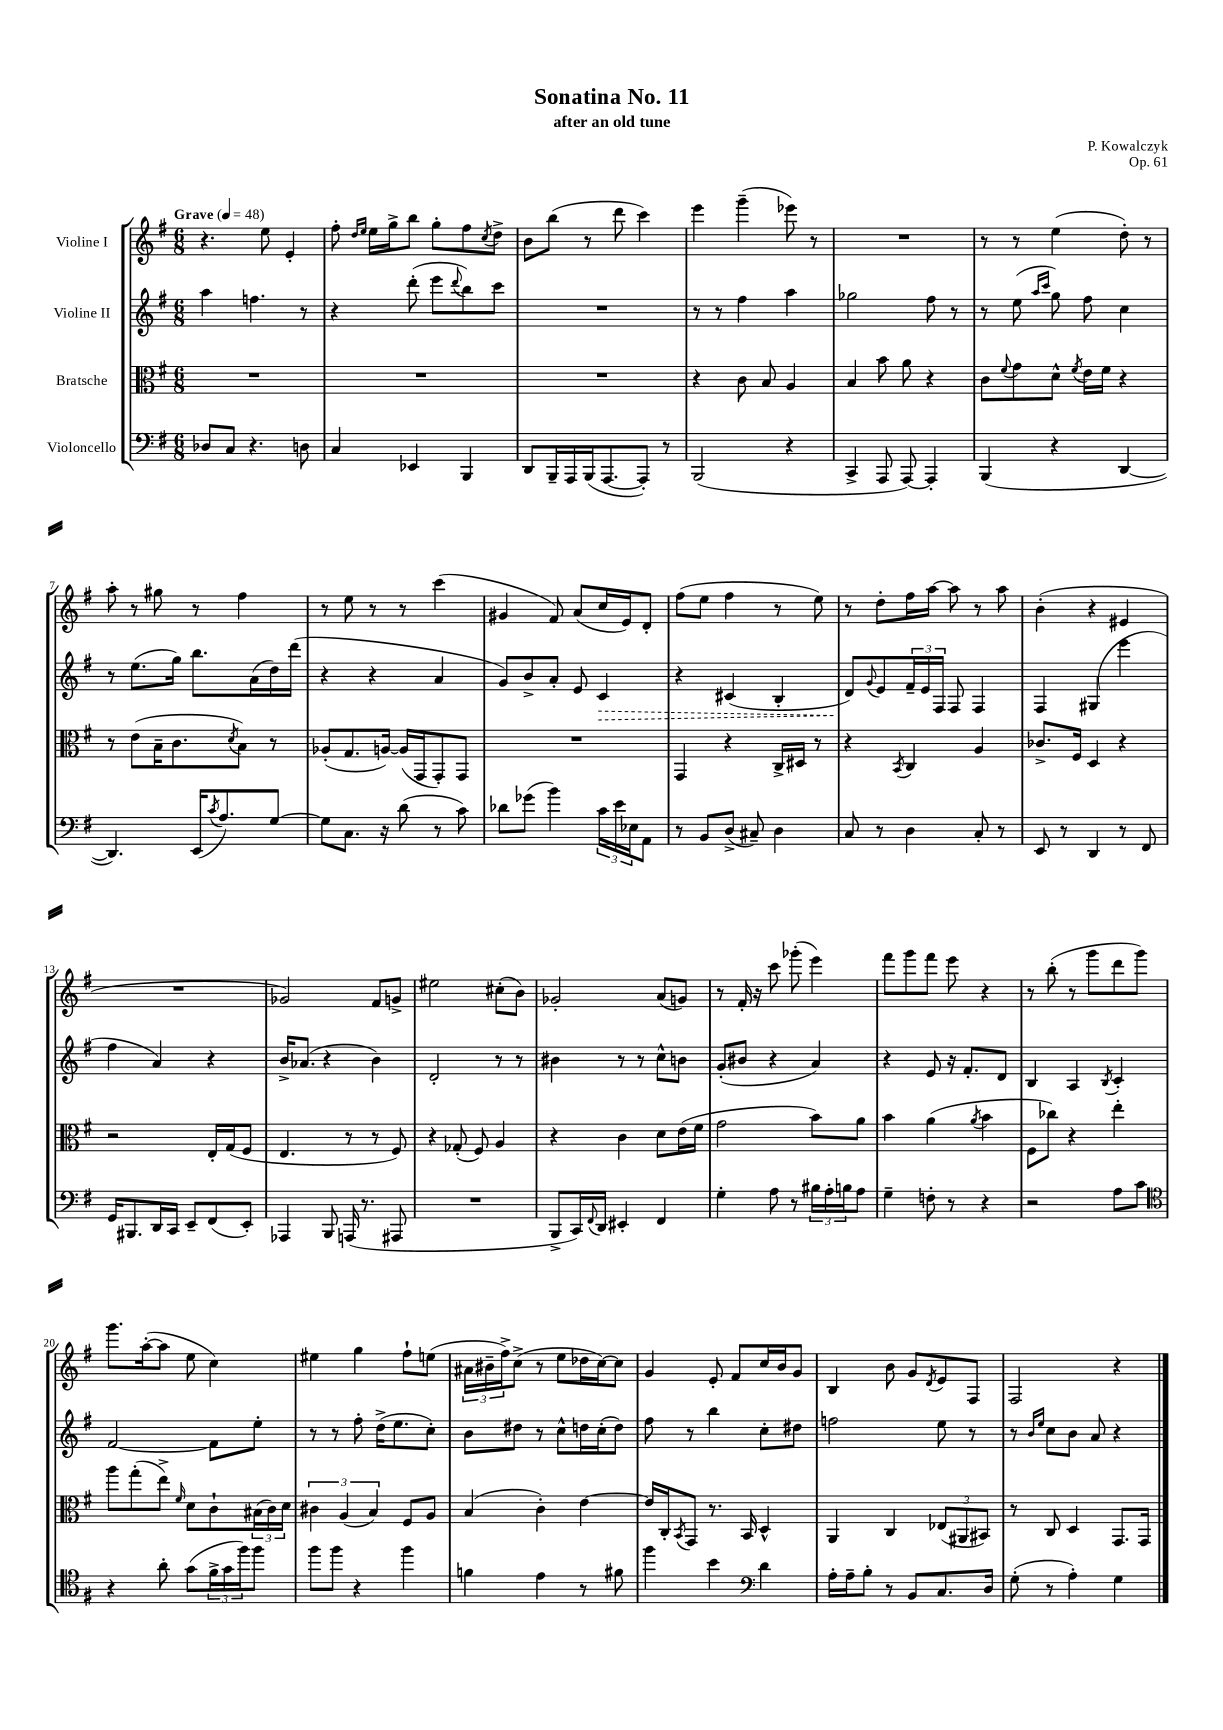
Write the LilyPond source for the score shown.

\header { title = "Sonatina No. 11" composer = "P. Kowalczyk" subtitle = "after an old tune" opus = "Op. 61" }
<<
\new StaffGroup <<
\new Staff = "s0" \with { instrumentName = "Violine I" } {
    \clef treble \key g \major \numericTimeSignature \time 6/8 \tempo "Grave" 4 = 48
    r4. e''8 e'4-. |
    fis''8-. \grace { d''16 e''16 } e''16 g''16-> b''8 g''8-. fis''8 \acciaccatura { c''8 } d''8-> |
    b'8 b''8( r8 d'''8 c'''4) |
    e'''4 g'''4--( ees'''8) r8 |
    R2. |
    r8 r8 e''4( d''8-.) r8 |
    a''8-. r8 gis''8 r8 fis''4 |
    r8 e''8 r8 r8 c'''4( |
    gis'4 fis'8) a'8( c''16 e'16) d'8-. |
    fis''8( e''8 fis''4 r8 e''8) |
    r8 d''8-. fis''16 a''16~ a''8 r8 a''8 |
    b'4-.( r4 eis'4 |
    R2. |
    ges'2) fis'8 g'8-> |
    eis''2 cis''8-.( b'8) |
    ges'2-. a'8( g'8) |
    r8 fis'16-. r16 c'''8 ges'''8-.( e'''4) |
    fis'''8 g'''8 fis'''8 e'''8 r4 |
    r8 b''8-.( r8 g'''8 d'''8 g'''8) |
    g'''8. a''16~-.( a''8 e''8 c''4) |
    eis''4 g''4 fis''8-! e''8( |
    \tuplet 3/2 { ais'16 bis'16-- fis''16->) } c''8->( r8 e''8 des''16 c''16~) c''8 |
    g'4 e'8-. fis'8 c''16 b'16 g'8 |
    b4 b'8 g'8 \acciaccatura { d'8 } e'8 fis8 |
    fis2 r4 \bar "|." |
}
\new Staff = "s1" \with { instrumentName = "Violine II" } {
    \clef treble \key g \major \numericTimeSignature \time 6/8
    a''4 f''4. r8 |
    r4 d'''8-.( e'''8 \appoggiatura { d'''8 } b''8) c'''8 |
    R2. |
    r8 r8 fis''4 a''4 |
    ges''2 fis''8 r8 |
    r8 e''8( \grace { a''16 c'''16 } g''8) fis''8 c''4 |
    r8 e''8.( g''16) b''8. a'16( d''16) d'''16( |
    r4 r4 a'4 |
    g'8) b'8-> a'8-. e'8 \once \override Hairpin.style = #'dashed-line c'4\> |
    r4 cis'4( b4-. |
    d'8\!) \appoggiatura { g'8 } e'8 \tuplet 3/2 { fis'16-- e'16 fis16 } fis8 fis4 |
    fis4 gis4( e'''4 |
    fis''4 a'4) r4 |
    b'16-> aes'8.( r4 b'4) |
    d'2-. r8 r8 |
    bis'4 r8 r8 c''8-^ b'8 |
    g'8-.( bis'8 r4 a'4) |
    r4 e'8 r16 fis'8.-. d'8 |
    b4 a4 \acciaccatura { b8 } c'4-. |
    fis'2~ fis'8 e''8-. |
    r8 r8 fis''8-. d''16->( e''8. c''8-.) |
    b'8 dis''8 r8 c''8-^ d''16 c''16-.( d''8) |
    fis''8 r8 b''4 c''8-. dis''8 |
    f''2 e''8 r8 |
    r8 \grace { b'16 e''16 } c''8 b'8 a'8 r4 \bar "|." |
}
\new Staff = "s2" \with { instrumentName = "Bratsche" } {
    \clef alto \key g \major \numericTimeSignature \time 6/8
    R2. |
    R2. |
    R2. |
    r4 c'8 b8 a4 |
    b4 b'8 a'8 r4 |
    c'8 \appoggiatura { fis'8 } g'8 d'8-^ \acciaccatura { fis'8 } e'16 fis'16 r4 |
    r8 e'8( b16-- c'8. \acciaccatura { d'8 } b8) r8 |
    aes8-.( g8. a16~) a16( g,16 g,8-.) g,8 |
    R2. |
    g,4 r4 c16-> dis16 r8 |
    r4 \acciaccatura { b,8 } c4 a4 |
    ces'8.-> fis16 d4 r4 |
    r2 e16-. g16( fis8 |
    e4. r8 r8 fis8) |
    r4 ges8-.( fis8) a4 |
    r4 c'4 d'8 e'16( fis'16 |
    g'2 b'8) a'8 |
    b'4 a'4( \acciaccatura { a'8 } b'4 |
    fis8 ces''8) r4 e''4-. |
    a''8 g''8-.( e''8->) \grace { fis'16 } d'8 c'8-! \tuplet 3/2 { bis16( c'16) d'16 } |
    \tuplet 3/2 { cis'4 a4( b4) } fis8 a8 |
    b4( c'4-.) e'4~ |
    e'16 c16-. \acciaccatura { b,8 } g,8 r8. b,16 d4-^ |
    a,4 c4 \tuplet 3/2 { ees8( ais,8 bis,8) } |
    r8 c8 d4 g,8. g,16 \bar "|." |
}
\new Staff = "s3" \with { instrumentName = "Violoncello" } {
    \clef bass \key g \major \numericTimeSignature \time 6/8
    des8 c8 r4. d8 |
    c4 ees,4 b,,4 |
    d,8 b,,16-- a,,16 b,,16( a,,8.~ a,,8-.) r8 |
    b,,2( r4 |
    c,4-> a,,8 a,,8~) a,,4-. |
    b,,4( r4 d,4~ |
    d,4.) e,16( \acciaccatura { c'8 } a8.) g8~ |
    g8 c8. r16 d'8( r8 c'8) |
    des'8 ges'8( b'4) \tuplet 3/2 { c'16 e'16 ees16 } a,8 |
    r8 b,8 d8->( cis8--) d4 |
    c8 r8 d4 c8-. r8 |
    e,8 r8 d,4 r8 fis,8 |
    g,16 bis,,8. d,16 c,16 e,8-- fis,8( e,8-.) |
    aes,,4 b,,8 a,,16( r8. ais,,8 |
    R2. |
    b,,8-> c,16) \appoggiatura { fis,8 } d,16 eis,4-. fis,4 |
    g4-. a8 r8 \tuplet 3/2 { bis16 a16-. b16 } a8 |
    g4-- f8-. r8 r4 |
    r2 a8 c'8 |
    \clef tenor r4 a'8-. g'8( \tuplet 3/2 { fis'16-> g'16 fis''16) } fis''8 |
    fis''8 fis''8 r4 fis''4 |
    f'4 e'4 r8 fis'8 |
    fis''4 b'4 \clef bass d'4 |
    a16-. a16-- b8-. r8 b,8 c8. d16 |
    g8-.( r8 a4-.) g4 \bar "|." |
}
>>
>>
